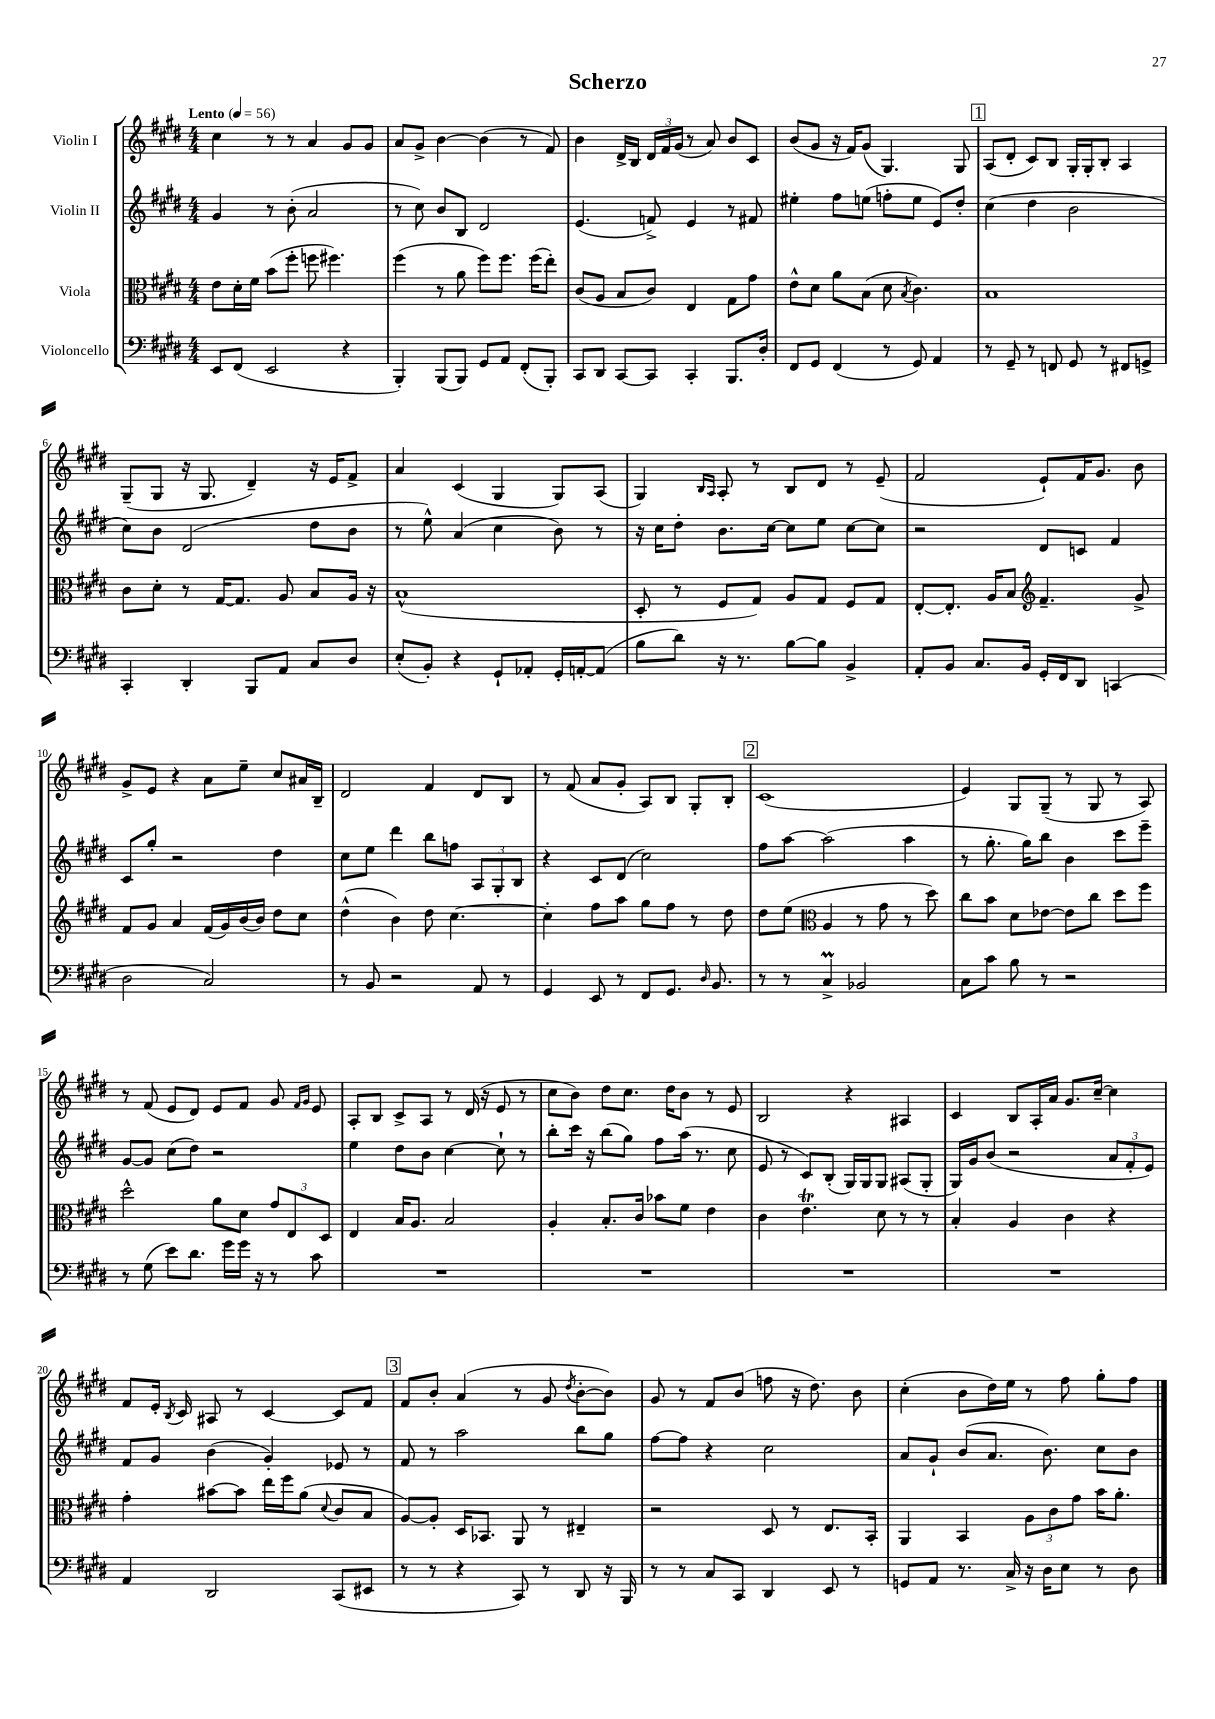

**kern	**kern	**kern	**kern
*part4	*part3	*part2	*part1
*staff4	*staff3	*staff2	*staff1
*I"Violoncello	*I"Viola	*I"Violin II	*I"Violin I
*clefF4	*clefC3	*clefG2	*clefG2
*k[f#c#g#d#]	*k[f#c#g#d#]	*k[f#c#g#d#]	*k[f#c#g#d#]
*M4/4	*M4/4	*M4/4	*M4/4
*MM56	*MM56	*MM56	*MM56
=1	=1	=1	=1
!	!	!	!LO:TX:a:B:t=Lento
8EE/L	8e\L	4g#/	4cc#\
(8FF#/J	16d#'\L	.	.
.	16f#\JJ	.	.
2EE/	(8b\L	8r	8r
.	8ff#'\J	(8b'\	8r
.	8ffn\	2a/	4a/
.	4.ff#X\)	.	.
4r	.	.	8g#/L
.	.	.	8g#/J
=2	=2	=2	=2
4BBB'/)	(4ff#\	8r	8a/L
.	.	8cc#\)	8g#^/J
(8BBB/L	8r	8b/L	[4b\
8BBB/J)	8a\	8B/J	.
8GG#/L	8ff#\L)	2d#/	(4b\]
8AA/J	8.ff#\J	.	.
(8FF#'/L	.	.	8r
.	(16ff#\KL	.	.
8BBB'/J)	8ee'\J)	.	8f#/)
=3	=3	=3	=3
8CC#/L	(8c#/L	(4.e/	4b\
8DD#/J	8A/J	.	.
[8CC#/L	8B/L	.	16d#^/LL
.	.	.	16B/JJ
8CC#/J]	8c#/J)	8fn^/)	24d#/LL
.	.	.	24f#/
.	.	.	(24g#/JJ
4CC#'/	4E/	4e/	8r
.	.	.	8a/)
8.BBB/L	8G#\L	8r	8b/L
.	8g#\J	8f#X/	8c#/J
16D#'/Jk	.	.	.
=4	=4	=4	=4
8FF#/L	8e^^\L	4ee#X'\	(8b/L
8GG#/J	8d#\J	.	8g#/J
(4FF#/	8a\L	8ff#\L	16r
.	.	.	16f#/KL)
.	(8B\J	(8een\J	(8g#/J
8r	8d#\	8ffn'\L	4.G#/)
.	8qB/	.	.
8GG#/)	4.c#\)	8ee\J	.
4AA/	.	8e/L)	.
.	.	8dd#'/J	8G#/
!!LO:REH:place=s1:t=1
=5	=5	=5	=5
8r	1B	(4cc#\	(8A/L
8GG#~/	.	.	8d#'/J
8r	.	4dd#\	8c#/L)
8FFn/	.	.	8B/J
8GG#/	.	2b\	16G#'/LL
.	.	.	16G#'/J
8r	.	.	8B'/J
8FF#X/L	.	.	4A/
8GGn^/J	.	.	.
!!LO:LB:g=z
=6	=6	=6	=6
4CC#'/	8c#\L	8cc#\L)	(8G#~/L
.	8d#'\J	8b\J	8G#/J
4DD#'/	8r	(2d#/	16r
.	.	.	8.G#/
.	[16G#/KL	.	.
.	8.G#/J]	.	.
8BBB/L	.	.	4d#~/)
8AA/J	8A/	.	.
8C#/L	8B/L	8dd#\L	16r
.	.	.	16e/KL
8D#/J	16A/Jk	8b\J	8f#^/J
.	16r	.	.
=7	=7	=7	=7
(8E'/L	(1B^^	8r	4a/
8BB'/J)	.	8ee^^\)	.
4r	.	(4a/	(4c#/
8GG#`/L	.	4cc#\	4G#/
8AA-X'/J	.	.	.
16GG#'/LL	.	8b\)	8G#/L)
[16AAn'/J	.	.	.
(8AA/J]	.	8r	(8A/J
=8	=8	=8	=8
8B\L	8D#'/	16r	4G#/)
.	.	16cc#\KL	.
8d#\J)	8r	8dd#'\J	.
.	.	.	16qqB/LL
.	.	.	16qqA/JJ
16r	8F#/L	8.b\L	8A'/
8.r	.	.	.
.	8G#/J)	.	8r
.	.	[16cc#\Jk	.
[8B\L	8A/L	8cc#\L]	8B/L
8B\J]	8G#/J	8ee\J	8d#/J
4BB^/	8F#/L	[8cc#\L	8r
.	8G#/J	8cc#\J]	(8e~/
=9	=9	=9	=9
8AA'/L	[8E'/L	2r	2f#/
8BB/J	8.E'/J]	.	.
8.C#/L	.	.	.
.	16A/KL	.	.
.	8B/J	.	.
16BB/Jk	.	.	.
*	*clefG2	*	*
16GG#'/LL	4.f#~/	8d#/L	8e`/L)
16FF#/J	.	.	.
8DD#/J	.	8cn/J	16f#/K
.	.	.	8.g#/J
(4CCn/	.	4f#/	.
.	8g#^/	.	8b\
!!LO:LB:g=z
=10	=10	=10	=10
2D#\	8f#/L	8c#/L	8g#^/L
.	8g#/J	8gg#'/J	8e/J
.	4a/	2r	4r
2C#/)	(16f#/LL	.	8a\L
.	16g#/)	.	.
.	(16b/	.	8ee~\J
.	16b/JJ)	.	.
.	8dd#\L	4dd#\	8cc#/L
.	8cc#\J	.	16a#X/L
.	.	.	16B~/JJ
=11	=11	=11	=11
8r	(4dd#^^\	8cc#\L	2d#/
8BB/	.	8ee\J	.
2r	4b\)	4ddd#\	.
.	8dd#\	8bb\L	4f#/
.	[4.cc#\	8ffn\J	.
8AA/	.	12A/L	8d#/L
.	.	12G#'/	.
8r	.	.	8B/J
.	.	12B/J	.
=12	=12	=12	=12
4GG#/	4cc#'\]	4r	8r
.	.	.	(8f#/
8EE/	8ff#\L	8c#/L	8a/L
8r	8aa\J	(8d#/J	8g#'/J
8FF#/L	8gg#\L	2cc#\)	8A/L)
8.GG#/J	8ff#\J	.	8B/J
.	8r	.	8G#'/L
16qqD#/	.	.	.
8.BB/	.	.	.
.	8dd#\	.	8B'/J
!!LO:REH:place=s1:t=2
=13	=13	=13	=13
8r	8dd#\L	8ff#\L	(1c#
8r	(8ee\J	[8aa\J	.
*	*clefC3	*	*
4C#M^/	4A/	(2aa\]	.
2BB-X/	8r	.	.
.	8g#\	.	.
.	8r	4aa\	.
.	8dd#\)	.	.
=14	=14	=14	=14
8C#\L	8cc#\L	8r	4e/)
8c#\J	8b\J	8.gg#'\	.
8B\	8d#\L	.	8G#/L
.	.	16gg#\KL)	.
8r	[8e-X\J	8bb\J	(8G#~/J
2r	8e-\L]	4b\	8r
.	8cc#\J	.	8G#/
.	8dd#\L	8ccc#\L	8r
.	8ff#\J	8eee~\J	8A/)
!!LO:LB:g=z
=15	=15	=15	=15
8r	2dd#^^\	[8g#/L	8r
(8G#\	.	8g#/J]	(8f#/
8e\L)	.	(8cc#\L	8e/L
8.d#\J	.	8dd#\J)	8d#/J)
.	8a\L	2r	8e/L
16g#\LL	.	.	.
16g#\JJ	8d#\J	.	8f#/J
16r	.	.	.
8r	12g#/L	.	8g#/
.	12E/	.	.
.	.	.	16qqf#/LL
.	.	.	16qqg#/JJ
8c#\	.	.	8e/
.	12D#/J	.	.
=16	=16	=16	=16
1r	4E/	4ee\	8A'/L
.	.	.	8B/J
.	16B/KL	8dd#\L	8c#^/L
.	8.A/J	.	.
.	.	8b\J	8A/J
.	2B/	[4cc#\	8r
.	.	.	(16d#/
.	.	.	16r
.	.	8cc#`\]	8e/
.	.	8r	8r
=17	=17	=17	=17
1r	4A'/	8bb'\L	8cc#\L
.	.	16ccc#\Jk	8b\J)
.	.	16r	.
.	8.B'/L	(8bb\L	8dd#\L
.	.	8gg#\J)	8.cc#\J
.	16c#/Jk	.	.
.	8b-X\L	8ff#\L	.
.	.	.	16dd#\KL
.	8f#\J	(16aa\Jk	8b\J
.	.	8.r	.
.	4e\	.	8r
.	.	8cc#\	8e/
=18	=18	=18	=18
1r	4c#\	8e/	2B/
.	.	8r	.
.	4.eT\	8c#/L)	.
.	.	(8B'/J	.
.	.	16G#/LL)	4r
.	.	16G#/J	.
.	8d#\	8G#/J	.
.	8r	(8A#X/L	4A#X/
.	8r	8G#'/J	.
=19	=19	=19	=19
1r	4B'/	16G#/LL)	4c#/
.	.	16g#/J	.
.	.	(8b/J	.
.	4A/	2r	8B/L
.	.	.	16A'/L
.	.	.	16a/JJ
.	4c#\	.	8.g#/L
.	.	.	[16cc#~/Jk
.	4r	12a/L	4cc#\]
.	.	12f#'/	.
.	.	12e/J)	.
!!LO:LB:g=z
=20	=20	=20	=20
4AA/	4g#'\	8f#/L	8f#/L
.	.	8g#/J	16e'/Jk
.	.	.	8qB/
.	.	.	16c#/
2DD#/	[8b#X\L	(4b\	8A#X/
.	8b#\J]	.	8r
.	16ee\LL	4g#'/)	[4c#/
.	16ff#\J	.	.
.	(8a\J	.	.
.	8qqd#/	.	.
(8CC#/L	8c#/L	8e-X/	8c#/L]
8EE#X/J	8B/J	8r	8f#/J
!!LO:REH:place=s1:t=3
=21	=21	=21	=21
8r	[8A/L)	8f#/	8f#/L
8r	8A'/J]	8r	8b'/J
4r	16D#/KL	2aa\	(4a/
.	8.BB-X/J	.	.
8CC#/)	8AA/	.	8r
8r	8r	.	8g#/
.	.	.	8qdd#/
8DD#/	4E#X~/	8bb\L	[8b'\L
16r	.	8gg#\J	8b\J])
16BBB/	.	.	.
=22	=22	=22	=22
8r	2r	[8ff#\L	8g#/
8r	.	8ff#\J]	8r
8C#/L	.	4r	8f#/L
8CC#/J	.	.	(8b/J
4DD#/	8D#/	2cc#\	8ffn\
.	8r	.	16r
.	.	.	8.dd#\)
8EE/	8.E/L	.	.
8r	.	.	8b\
.	16BB'/Jk	.	.
=23	=23	=23	=23
8GGn/L	4AA/	8a/L	(4cc#'\
8AA/J	.	8g#`/J	.
8.r	4BB/	(8b/L	8b\L
.	.	8.a/J	16dd#\L)
16C#^/	.	.	16ee\JJ
16r	12A\L	.	8r
16D#\KL	.	8.b\)	.
.	12c#\	.	.
8E\J	.	.	8ff#\
.	12g#\J	.	.
8r	16b\KL	8cc#\L	8gg#'\L
.	8.a'\J	.	.
8D#\	.	8b\J	8ff#\J
==	==	==	==
*-	*-	*-	*-
